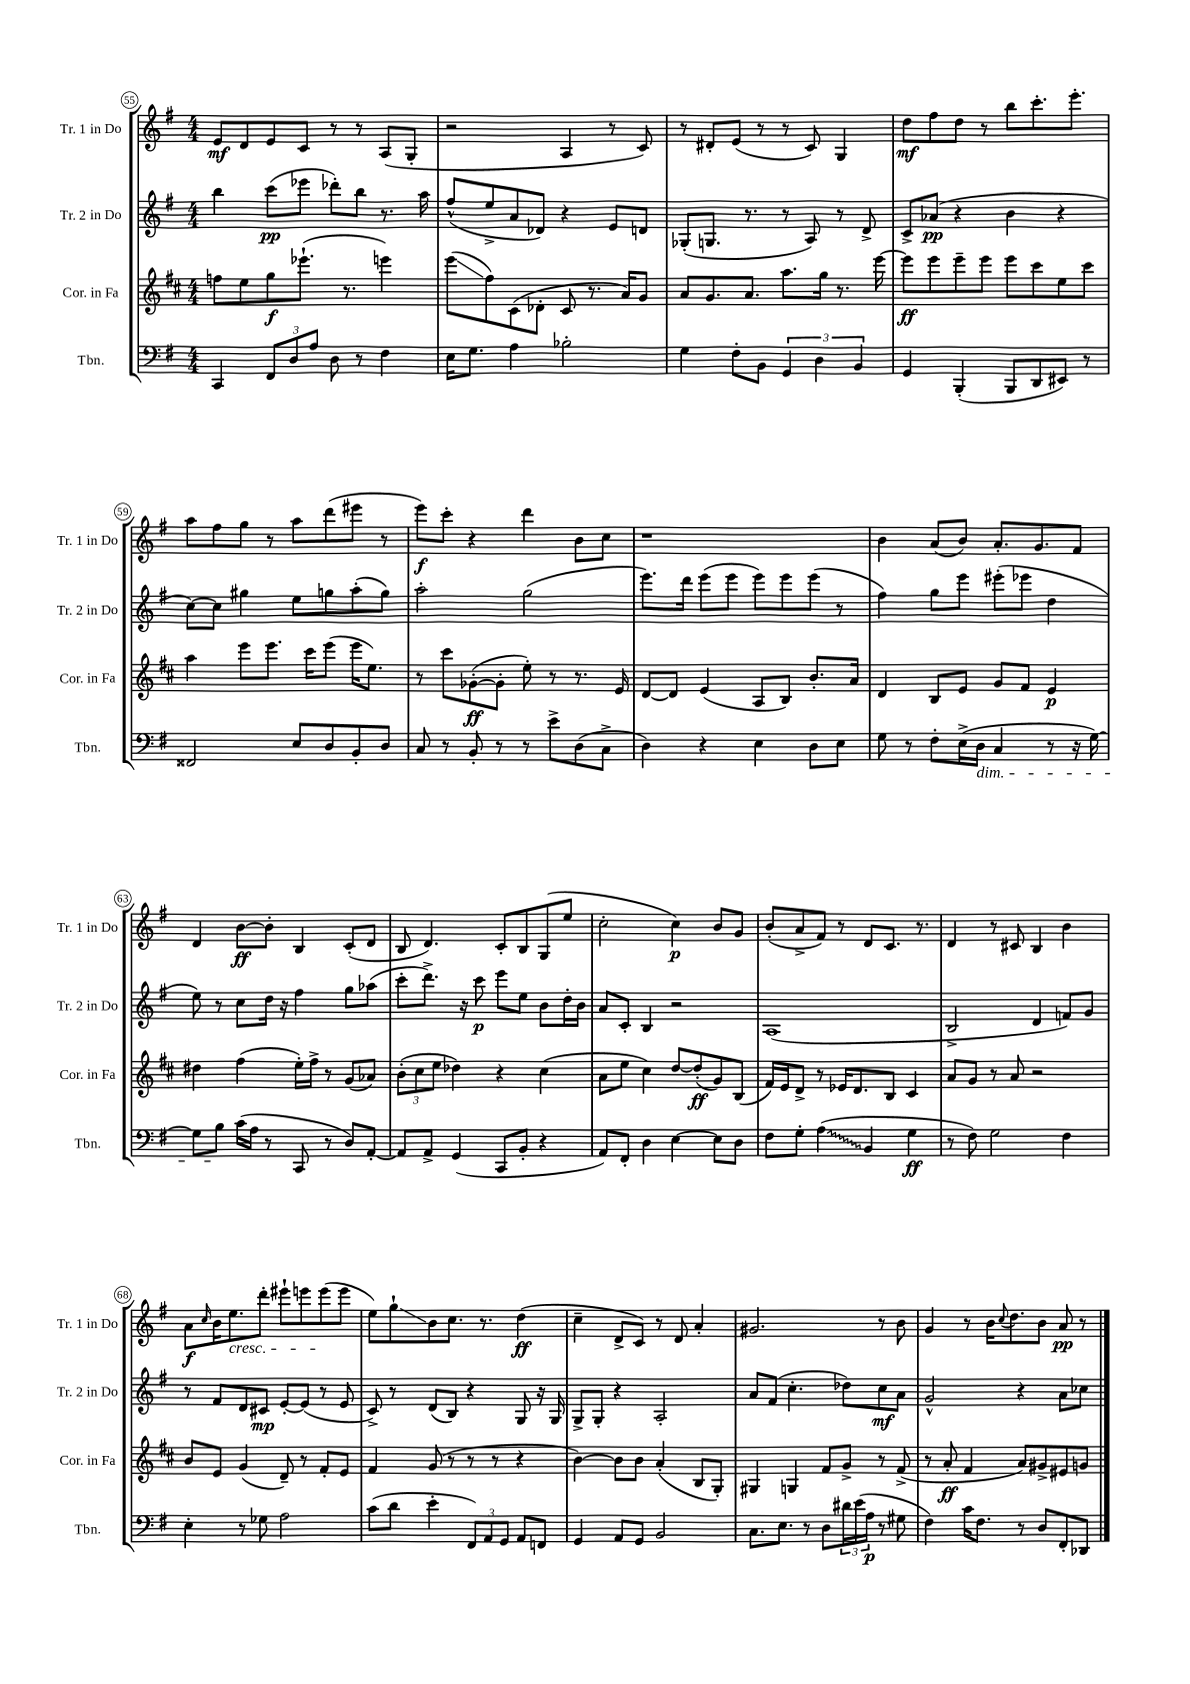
<<
\new StaffGroup <<
\new Staff = "s0" \with { instrumentName = "Tr. 1 in Do" shortInstrumentName = "Tr. 1 in Do" } {
    \clef treble \key g \major \numericTimeSignature \time 4/4
    e'8\mf d'8 e'8 c'8 r8 r8 a8( g8-. |
    r2 a4 r8 c'8) |
    r8 dis'8-. e'8( r8 r8 c'8) g4 |
    d''8\mf fis''8 d''8 r8 b''8 c'''8.-. e'''8.-. |
    a''8 fis''8 g''8 r8 a''8 d'''8( eis'''8 r8 |
    e'''8\f) c'''8-. r4 d'''4 b'8 c''8 |
    r1 |
    b'4 a'8( b'8) a'8.-. g'8. fis'8 |
    d'4 b'8~\ff b'8-. b4 c'8-.( d'8 |
    b8 d'4.) c'8-. b8 g8( e''8 |
    c''2-. c''4\p) b'8 g'8 |
    b'8-.( a'8-> fis'8) r8 d'8 c'8. r8. |
    d'4 r8 cis'8 b4 b'4 |
    a'8\f \grace { c''16 } b'16 e''8.\cresc d'''8-. eis'''8-! e'''8 e'''8\!( e'''8 |
    e''8) g''8-!\glissando b'8 c''8. r8. d''4\ff( |
    c''4-- d'8-> c'8) r8 d'8 a'4-. |
    gis'2. r8 b'8 |
    g'4 r8 b'16 \appoggiatura { c''8 } d''8. b'8 a'8\pp r8 \bar "|." |
}
\new Staff = "s1" \with { instrumentName = "Tr. 2 in Do" shortInstrumentName = "Tr. 2 in Do" } {
    \clef treble \key g \major \numericTimeSignature \time 4/4
    b''4 c'''8\pp( ees'''8 des'''8-.) b''8 r8. a''16 |
    fis''8-^( e''8-> a'8 des'8) r4 e'8 d'8 |
    ges8-.( g8. r8. r8 a8) r8 d'8-> |
    c'8-> aes'8\pp( r4 b'4 r4 |
    c''8~) c''8 gis''4 e''8 g''8 a''8-.( g''8) |
    a''2-. g''2( |
    e'''8.) d'''16 e'''8( e'''8 e'''8) e'''8 e'''8( r8 |
    fis''4) g''8 e'''8 eis'''8-.( ees'''8 d''4 |
    e''8) r8 c''8 d''16 r16 fis''4 g''8 aes''8( |
    c'''8-. d'''8.->) r16 c'''8\p e'''8 e''8 b'8 d''16-. b'16 |
    a'8 c'8-. b4 r2 |
    a1( |
    b2-> d'4 f'8) g'8 |
    r8 fis'8 d'8 cis'8\mp e'8~-. e'8( r8 e'8 |
    c'8->) r8 d'8( b8) r4 g8 r16 g16 |
    g8-> g8-. r4 a2-. |
    a'8 fis'8( c''4.-. des''8) c''8\mf a'8 |
    g'2-^ r4 a'8 ces''8 \bar "|." |
}
\new Staff = "s2" \with { instrumentName = "Cor. in Fa" shortInstrumentName = "Cor. in Fa" } {
    \clef treble \key d \major \numericTimeSignature \time 4/4
    f''8 e''8 g''8\f ees'''8.-!( r8. e'''4) |
    e'''8\glissando( fis''8) cis'8( des'8-. cis'8 r8. a'16) g'8 |
    a'8 g'8. a'8. a''8. g''16 r8. e'''16~ |
    e'''8\ff e'''8 e'''8-- e'''8 e'''8 cis'''8 e''8 cis'''8 |
    a''4 e'''8 e'''8. cis'''16 e'''8( e'''16 e''8.) |
    r8 cis'''8 ges'8~-.\ff( ges'8-. e''8-.) r8 r8. e'16 |
    d'8~ d'8 e'4( a8 b8) b'8.-. a'16 |
    d'4 b8 e'8 g'8 fis'8 e'4\p |
    dis''4 fis''4( e''16-.) fis''16-> r8 g'8( aes'8) |
    \tuplet 3/2 { b'8-.( cis''8 e''8 } des''4) r4 cis''4( |
    a'8 e''8 cis''4) d''8~ d''8-.\ff( g'8) b8( |
    fis'16) e'16 d'8-> r8 ees'16 d'8. b8 cis'4 |
    a'8 g'8 r8 a'8 r2 |
    b'8 e'8 g'4( d'8--) r8 fis'8-. e'8 |
    fis'4 g'8( r8 r8 r8 r4 |
    b'4~) b'8 b'8 a'4-.( b8 g8-.) |
    gis4 g4 fis'8 g'8-> r8 fis'8->( |
    r8 a'8-.\ff fis'4 a'8) gis'8-> eis'8 g'8 \bar "|." |
}
\new Staff = "s3" \with { instrumentName = "Tbn." shortInstrumentName = "Tbn." } {
    \clef bass \key g \major \numericTimeSignature \time 4/4
    c,4 \tuplet 3/2 { fis,8 d8 a8 } d8 r8 fis4 |
    e16 g8. a4 bes2-. |
    g4 fis8-. b,8 \tuplet 3/2 { g,4 d4 b,4 } |
    g,4 b,,4-.( b,,8 d,8 eis,8) r8 |
    fisis,2 e8 d8 b,8-. d8 |
    c8 r8 b,8-. r8 r8 e'8-> d8( c8-> |
    d4) r4 e4 d8 e8 |
    g8 r8 fis8-. e16->( d16\dim c4 r8 r16 g16~) |
    g8 b8\! c'16( a16 r8 c,8 r8 d8) a,8~-. |
    a,8 a,8-> g,4( c,8 b,8-. r4 |
    a,8) fis,8-. d4 e4~ e8 d8 |
    fis8 g8-. \once \override Glissando.style = #'zigzag a4\glissando( b,4 g4\ff |
    r8 fis8) g2 fis4 |
    e4-. r8 ges8 a2 |
    c'8( d'8 e'4-. \tuplet 3/2 { fis,8) a,8 g,8 } a,8 f,8 |
    g,4 a,8 g,8 b,2 |
    c8. e8. r8 d8 \tuplet 3/2 { dis'16 e'16( a16\p } r8 gis8 |
    fis4) c'16 fis8. r8 d8 fis,8-. des,8 \bar "|." |
}
>>
>>
\layout { \context { \Score currentBarNumber = #55 \override BarNumber.stencil = #(make-stencil-circler 0.1 0.3 ly:text-interface::print) } }
